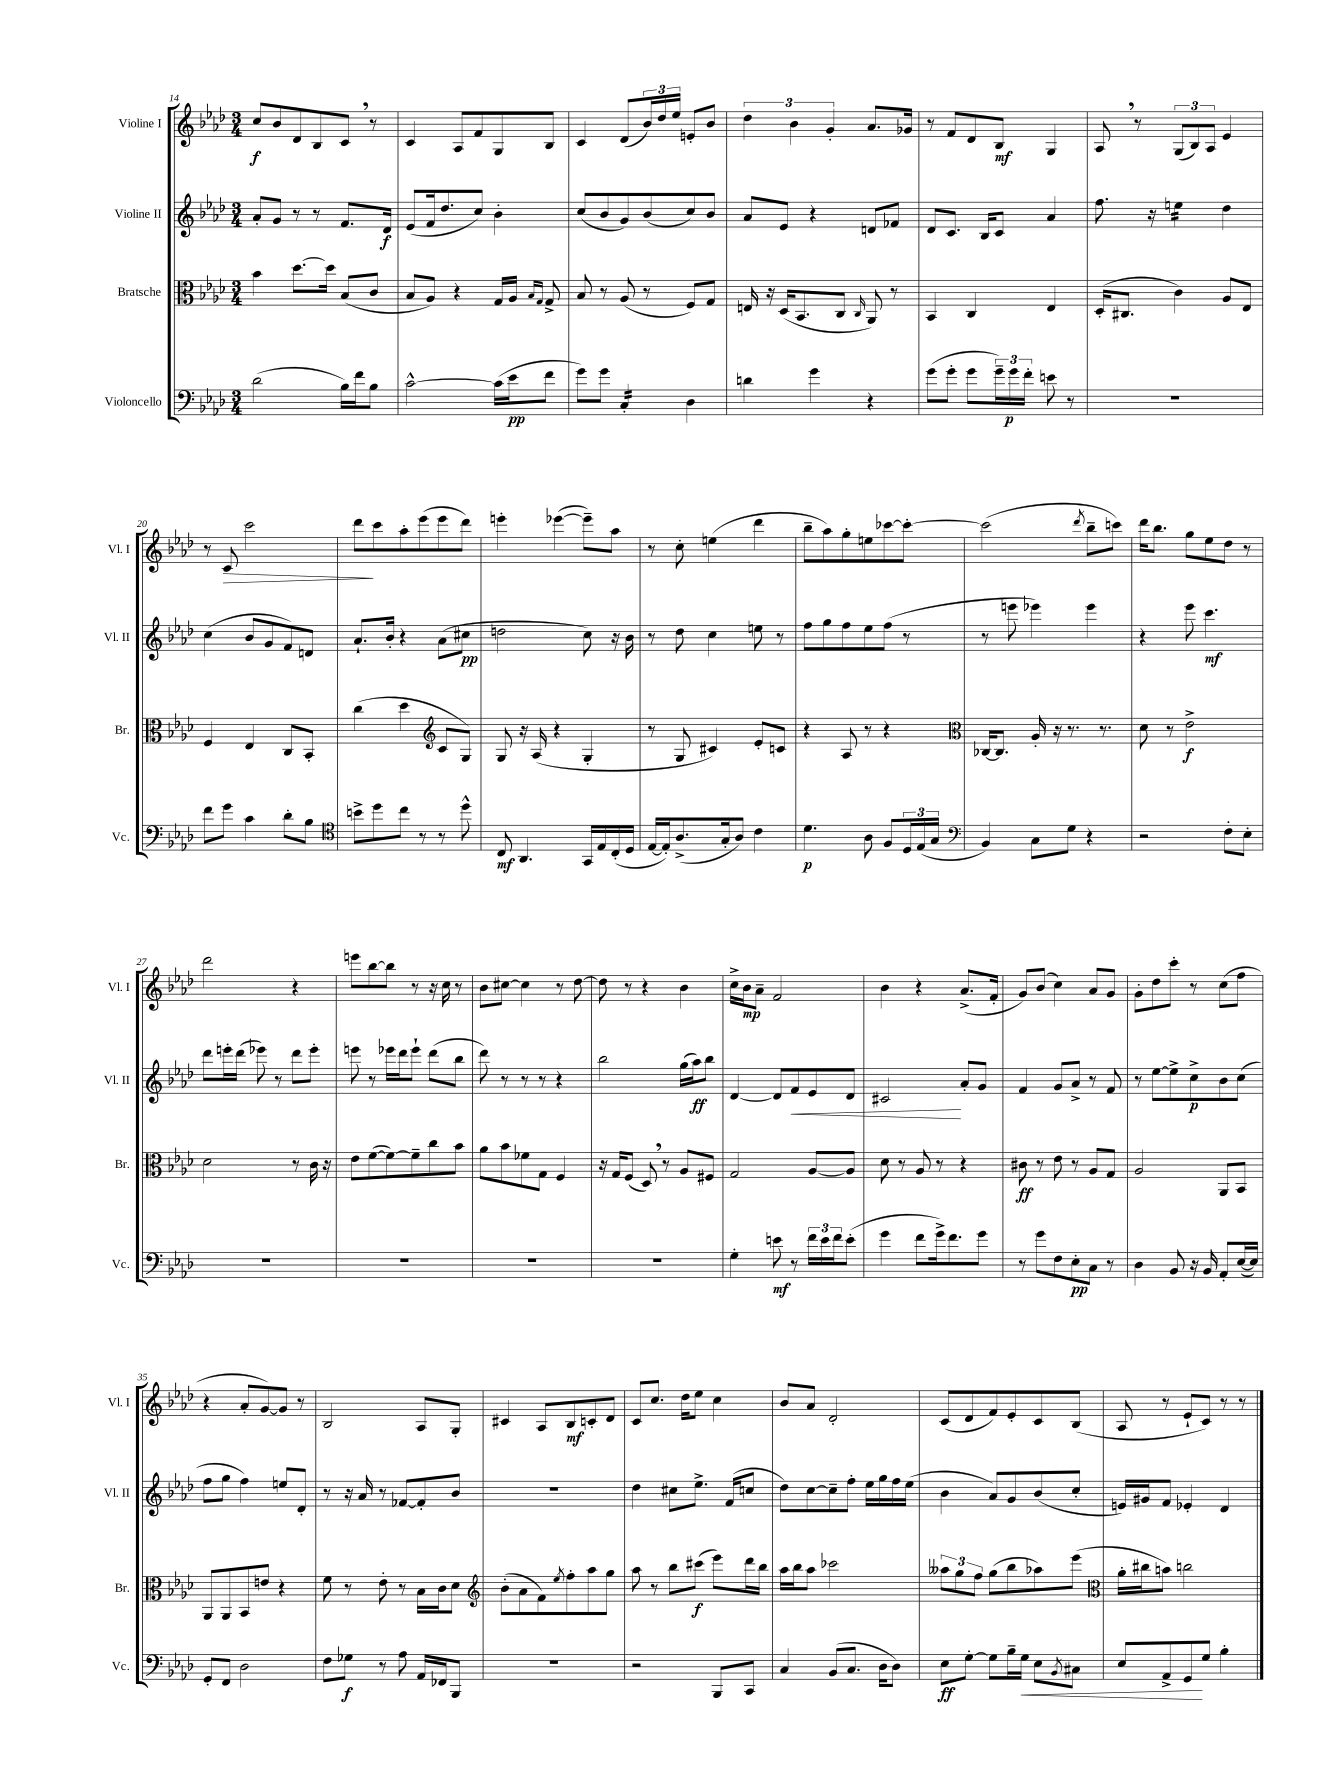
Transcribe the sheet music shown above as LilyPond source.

<<
\new StaffGroup <<
\new Staff = "s0" \with { instrumentName = "Violine I" shortInstrumentName = "Vl. I" } {
    \clef treble \key aes \major \numericTimeSignature \time 3/4
    c''8\f bes'8 des'8 bes8 c'8 \breathe r8 |
    c'4 aes8 f'8 g8 bes8 |
    c'4 des'8( \tuplet 3/2 { bes'16) des''16 ees''16 } e'8-. bes'8 |
    \tuplet 3/2 { des''4 bes'4 g'4-. } aes'8. ges'16 |
    r8 f'8 des'8 bes8\mf g4 |
    aes8 \breathe r8 \tuplet 3/2 { g8( bes8) aes8 } ees'4 |
    r8 c'8\> c'''2 |
    des'''8\! c'''8 aes''8-. ees'''8( ees'''8 des'''8) |
    e'''4-. ees'''4~( ees'''8--) aes''8 |
    r8 c''8-. e''4( des'''4 |
    bes''8-- aes''8) g''8-. e''8 ces'''8~ ces'''8~-. |
    ces'''2( \acciaccatura { des'''8 } bes''8-- c'''8) |
    des'''16 bes''8. g''8 ees''8 des''8 r8 |
    des'''2 r4 |
    e'''8 bes''8~ bes''8 r8 r16 c''16 r8 |
    bes'8 cis''8~ cis''4 r8 des''8~ |
    des''8 r8 r4 bes'4 |
    c''16-> bes'16\mp aes'8-- f'2 |
    bes'4 r4 aes'8.->( f'16-. |
    g'8) bes'8( c''4) aes'8 g'8 |
    g'8-. des''8 c'''8-. r8 c''8( f''8 |
    r4 aes'8-. g'8~) g'8 r8 |
    bes2 aes8 g8-. |
    cis'4 aes8 bes8\mf c'8-. des'8 |
    c'8 c''8. des''16 ees''8 c''4 |
    bes'8 aes'8 des'2-. |
    c'8( des'8 f'8) ees'8-. c'8 bes8( |
    aes8 r8 ees'8-! c'8) r8 r8 \bar "|." |
}
\new Staff = "s1" \with { instrumentName = "Violine II" shortInstrumentName = "Vl. II" } {
    \clef treble \key aes \major \numericTimeSignature \time 3/4
    aes'8-. g'8 r8 r8 f'8. des'16\f |
    ees'8( f'16 des''8. c''8) bes'4-. |
    c''8( bes'8 g'8) bes'8( c''8) bes'8 |
    aes'8 ees'8 r4 d'8 fes'8 |
    des'8 c'8. bes16 c'8 aes'4 |
    f''8. r16 e''4:16 des''4 |
    c''4( bes'8 g'8 f'8) d'8 |
    aes'8.-! bes'16-. r4 aes'8( cis''8\pp |
    d''2 c''8) r16 bes'16 |
    r8 des''8 c''4 e''8 r8 |
    f''8 g''8 f''8 ees''8 f''8( r8 |
    r8 e'''8 ees'''4) ees'''4 |
    r4 ees'''8 c'''4.\mf |
    des'''8 e'''16-. des'''16( ees'''8) r8 des'''8 ees'''8-. |
    e'''8 r8 ees'''16 des'''16 ees'''8-! des'''8( bes''8 |
    des'''8) r8 r8 r8 r4 |
    bes''2 g''16( aes''16\ff) bes''8 |
    des'4~ des'8 f'8\< ees'8 des'8 |
    cis'2\! aes'8-. g'8 |
    f'4 g'8 aes'8-> r8 f'8 |
    r8 ees''8~ ees''8-> c''8->\p bes'8 c''8( |
    f''8 g''8 f''4) e''8 des'8-. |
    r8 r16 aes'16 r8 fes'8~ fes'8-. bes'8 |
    R2. |
    des''4 cis''8 ees''8.-> f'16( c''8 |
    des''8) c''8~ c''8-- f''8-. ees''16 g''16 f''16 ees''16( |
    bes'4 aes'8) g'8 bes'8( c''8-. |
    e'16) gis'16 f'8 ees'4-. des'4 \bar "|." |
}
\new Staff = "s2" \with { instrumentName = "Bratsche" shortInstrumentName = "Br." } {
    \clef alto \key aes \major \numericTimeSignature \time 3/4
    bes'4 des''8.~ des''16 bes8( c'8 |
    bes8 aes8) r4 g16 aes16 \grace { bes16 g16 } g8-> |
    bes8 r8 aes8( r8 f8) g8 |
    e16 r16 des16( bes,8. c8 \grace { c16 } aes,8) r8 |
    bes,4 c4 ees4 |
    des16-.( cis8. c'4) aes8 ees8 |
    f4 ees4 c8 bes,8-. |
    c''4( des''4 \clef treble c'8 g8) |
    g8 r16 aes16( r4 g4-. |
    r8 g8 cis'4) ees'8-. c'8 |
    r4 aes8 r8 r4 |
    \clef alto ces16~ ces8. aes16-. r16 r8. r8. |
    des'8 r8 ees'2->\f |
    des'2 r8 c'16 r16 |
    ees'8 f'8~( f'8~) f'8-- c''8 bes'8 |
    aes'8 bes'8 fes'8 g8 f4 |
    r16 g16 f8( des8) \breathe r8 aes8 fis8 |
    g2 aes8~ aes8 |
    des'8 r8 aes8 r8 r4 |
    cis'8\ff r8 ees'8 r8 aes8 g8 |
    aes2 aes,8 bes,8 |
    aes,8 aes,8 bes,8 e'8 r4 |
    f'8 r8 ees'8-. r8 bes16 c'16 des'8 |
    \clef treble bes'8-.( aes'8 f'8) \acciaccatura { ees''8 } f''8-. aes''8 g''8 |
    aes''8 r8 bes''8 cis'''8\f( ees'''8) des'''16 bes''16 |
    aes''16 bes''16 aes''8 ces'''2 |
    \tuplet 3/2 { aeses''8 g''8 f''8 } g''8( bes''8 aes''8) ees'''8( |
    \clef alto aes'16-. cis''16 b'8) c''2 \bar "|." |
}
\new Staff = "s3" \with { instrumentName = "Violoncello" shortInstrumentName = "Vc." } {
    \clef bass \key aes \major \numericTimeSignature \time 3/4
    des'2( bes16) f'16 bes8 |
    c'2~-^ c'16( ees'16\pp f'8 |
    g'8) g'8 c4:16-. des4 |
    d'4 g'4 r4 |
    g'8( g'8-. g'8 \tuplet 3/2 { g'16--) g'16\p f'16-. } e'8 r8 |
    R2. |
    f'8 g'8 c'4 des'8-. bes8 |
    \clef tenor b'8-> des''8 c''8 r8 r8 des''8-^ |
    c8\mf aes,4. g,16 ees16 c16-.( des16 |
    ees16~ ees16-.) aes8.->( g16-. aes8) c'4 |
    des'4.\p aes8 f8 \tuplet 3/2 { des16 ees16( g16 } |
    \clef bass bes,4) c8 g8 r4 |
    r2 f8-. ees8-. |
    R2. |
    R2. |
    R2. |
    R2. |
    g4-. e'8\mf r8 \tuplet 3/2 { f'16 e'16 f'16 } e'8-.( |
    g'4 f'8 g'16->) f'8. g'8 |
    r8 g'8 f8 ees8-.\pp c8 r8 |
    des4 bes,8 r16 bes,16 aes,8-. ees16~( ees16) |
    g,8-. f,8 des2 |
    f8 ges8\f r8 aes8 aes,16 fes,16 bes,,8 |
    R2. |
    r2 bes,,8 c,8 |
    c4 bes,8( c8. des16 des8) |
    ees8\ff g8~-. g8 bes16-- g16\< ees8 \acciaccatura { bes,8 } cis8 |
    ees8 aes,8-> g,8\! g8 bes4-. \bar "|." |
}
>>
>>
\layout { \context { \Score currentBarNumber = #14 } }
